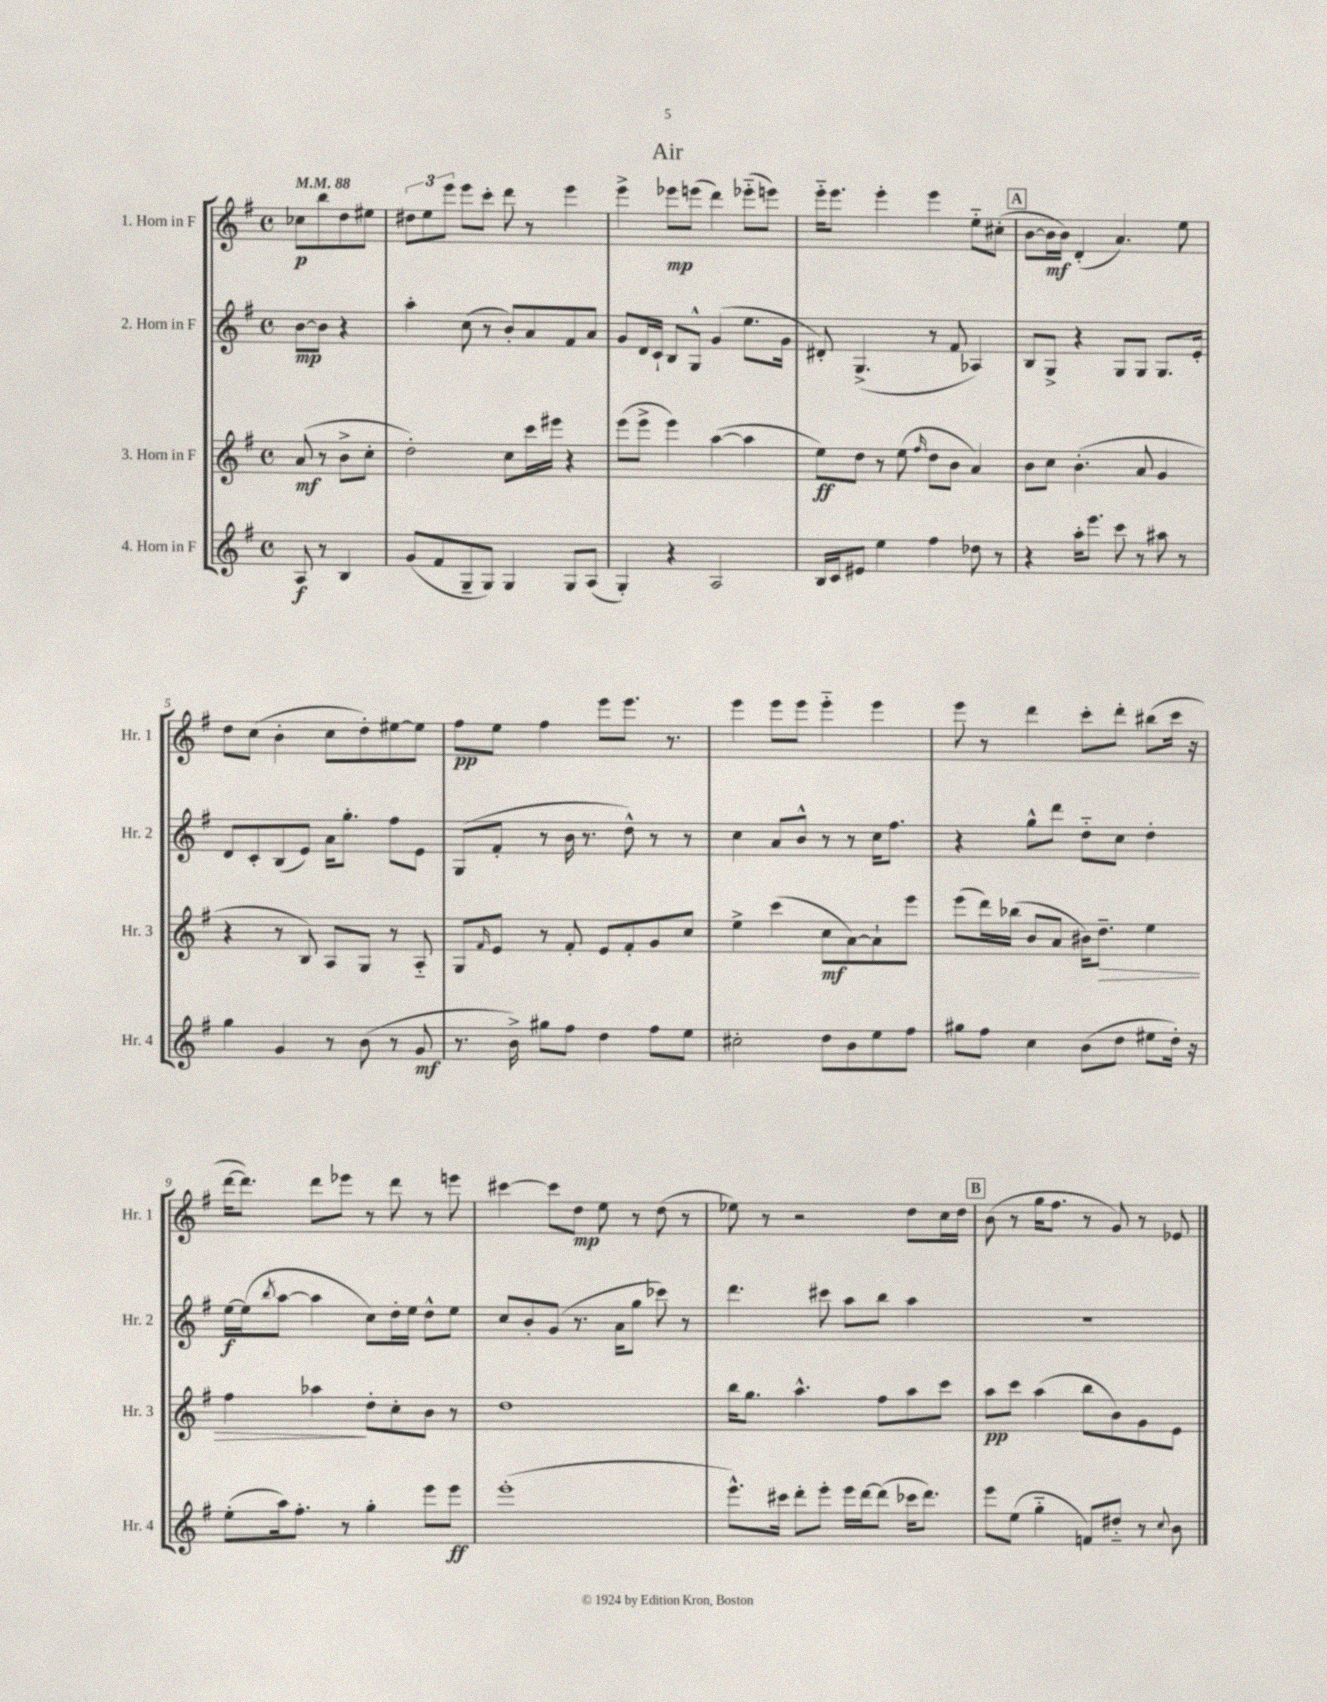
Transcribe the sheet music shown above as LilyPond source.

\header { title = "Air" }
<<
\new StaffGroup <<
\new Staff = "s0" \with { instrumentName = "1. Horn in F" shortInstrumentName = "Hr. 1" } {
    \clef treble \key g \major \defaultTimeSignature \time 4/4 \partial 2 \tempo 4 = 88
    ces''8\p b''8 d''8 eis''8 |
    \tuplet 3/2 { dis''8 e''8 e'''8 } e'''8 c'''8-. d'''8 r8 e'''4 |
    e'''4-> ees'''8\mp e'''8( d'''4) ees'''8-_( e'''8) |
    e'''16-_ e'''8. e'''4-. e'''4 e''8-_ cis''8-.( |
    \mark \markup { \box "A" } b'8~ b'16\mf b'16) d'4-.( a'4.) e''8 |
    d''8 c''8( b'4-. c''8 d''8-.) eis''8~ eis''8 |
    fis''8\pp e''8 fis''4 e'''8 e'''8. r8. |
    e'''4 e'''8 e'''8 e'''4-_ e'''4 |
    e'''8 r8 d'''4 c'''8-. d'''8-. bis''8( c'''16 r16 |
    d'''16~ d'''8.) d'''8 ees'''8 r8 d'''8 r8 e'''8 |
    cis'''4~ cis'''8 d''8\mp e''8 r8 d''8( r8 |
    ees''8) r8 r2 d''8 c''16 d''16 |
    \mark \markup { \box "B" } b'8( r8 g''16 fis''8. r8 g'8) r8 ees'8 \bar "|." |
}
\new Staff = "s1" \with { instrumentName = "2. Horn in F" shortInstrumentName = "Hr. 2" } {
    \clef treble \key g \major \defaultTimeSignature \time 4/4 \partial 2
    b'8~\mp b'8 r4 |
    a''4-. c''8( r8 b'8-.) a'8 fis'8 a'8 |
    g'8 d'16 c'16-! b8 g8-^ g'4( e''8. g'16 |
    dis'8-.) g4.->( r8 fis'8 aes4) |
    \mark \markup { \box "A" } b8 g8-> r4 g8 g8 g8. e'16-. |
    d'8 c'8-. b8( e'8) a'16 g''8.-. fis''8 e'8 |
    g8( fis'8-. r8 b'16 r8. d''8-^) r8 r8 |
    c''4 a'8 b'8-^ r8 r8 c''16 fis''8. |
    r4 g''8-^ d'''8 d''8-_ c''8 d''4-. |
    e''16~\f e''16( \acciaccatura { b''8 } a''8~ a''4 c''8) d''16-. e''16 d''8-^ e''8 |
    c''8 b'8-. g'8( r8. a'16 g''8 ces'''8) r8 |
    d'''4. cis'''8 a''8 b''8 a''4 |
    \mark \markup { \box "B" } R1 \bar "|." |
}
\new Staff = "s2" \with { instrumentName = "3. Horn in F" shortInstrumentName = "Hr. 3" } {
    \clef treble \key g \major \defaultTimeSignature \time 4/4 \partial 2
    a'8\mf( r8 b'8-> c''8-. |
    d''2-.) c''8 c'''16 eis'''16 r4 |
    e'''8( e'''8-> e'''4) a''4~( a''4 |
    e''8\ff) d''8 r8 e''8( \grace { fis''16 } d''8 b'8 a'4) |
    \mark \markup { \box "A" } b'8 c''8 b'4.-.( a'8 g'4 |
    r4 r8 b8) a8 g8 r8 a8-_ |
    g8 \grace { fis'16 } e'8 r8 fis'8-. e'8 fis'8-. g'8 c''8 |
    e''4-> c'''4( c''8\mf a'8~) a'8-! e'''8 |
    e'''8( d'''16) bes''16( b'8 a'8 bis'16) d''8.--\> e''4 |
    fis''4 aes''4\! d''8-. c''8-. b'8 r8 |
    d''1 |
    b''16 g''8. a''4.-^ fis''8 a''8 c'''8 |
    \mark \markup { \box "B" } a''8\pp c'''8 a''4( b''8 b'8) g'8 e'8 \bar "|." |
}
\new Staff = "s3" \with { instrumentName = "4. Horn in F" shortInstrumentName = "Hr. 4" } {
    \clef treble \key g \major \defaultTimeSignature \time 4/4 \partial 2
    a8\f r8 b4 |
    g'8( fis'8 g8-- g8) g4 g8 a8( |
    g4-.) r4 a2 |
    b16 c'16 eis'8 e''4 fis''4 des''8 r8 |
    \mark \markup { \box "A" } r4 a''16-. e'''8. c'''8 r8 ais''8 r8 |
    g''4 g'4 r8 b'8( r8 g'8\mf |
    r8. b'16->) gis''8 fis''8 d''4 fis''8 e''8 |
    cis''2-. d''8 b'8 e''8 fis''8 |
    gis''8 fis''8 c''4 b'8( d''8 eis''8 d''16-.) r16 |
    e''8-.( a''16) fis''8.-. r8 g''4-. e'''8 e'''8\ff |
    e'''1-.( |
    e'''8.-^) cis'''16 d'''8-. e'''8-. e'''16 d'''16~ d'''8( ces'''16 d'''8.) |
    \mark \markup { \box "B" } e'''8 e''8( g''4-_ f'8) dis''8-_ r8 \appoggiatura { c''8 } b'8 \bar "|." |
}
>>
>>
